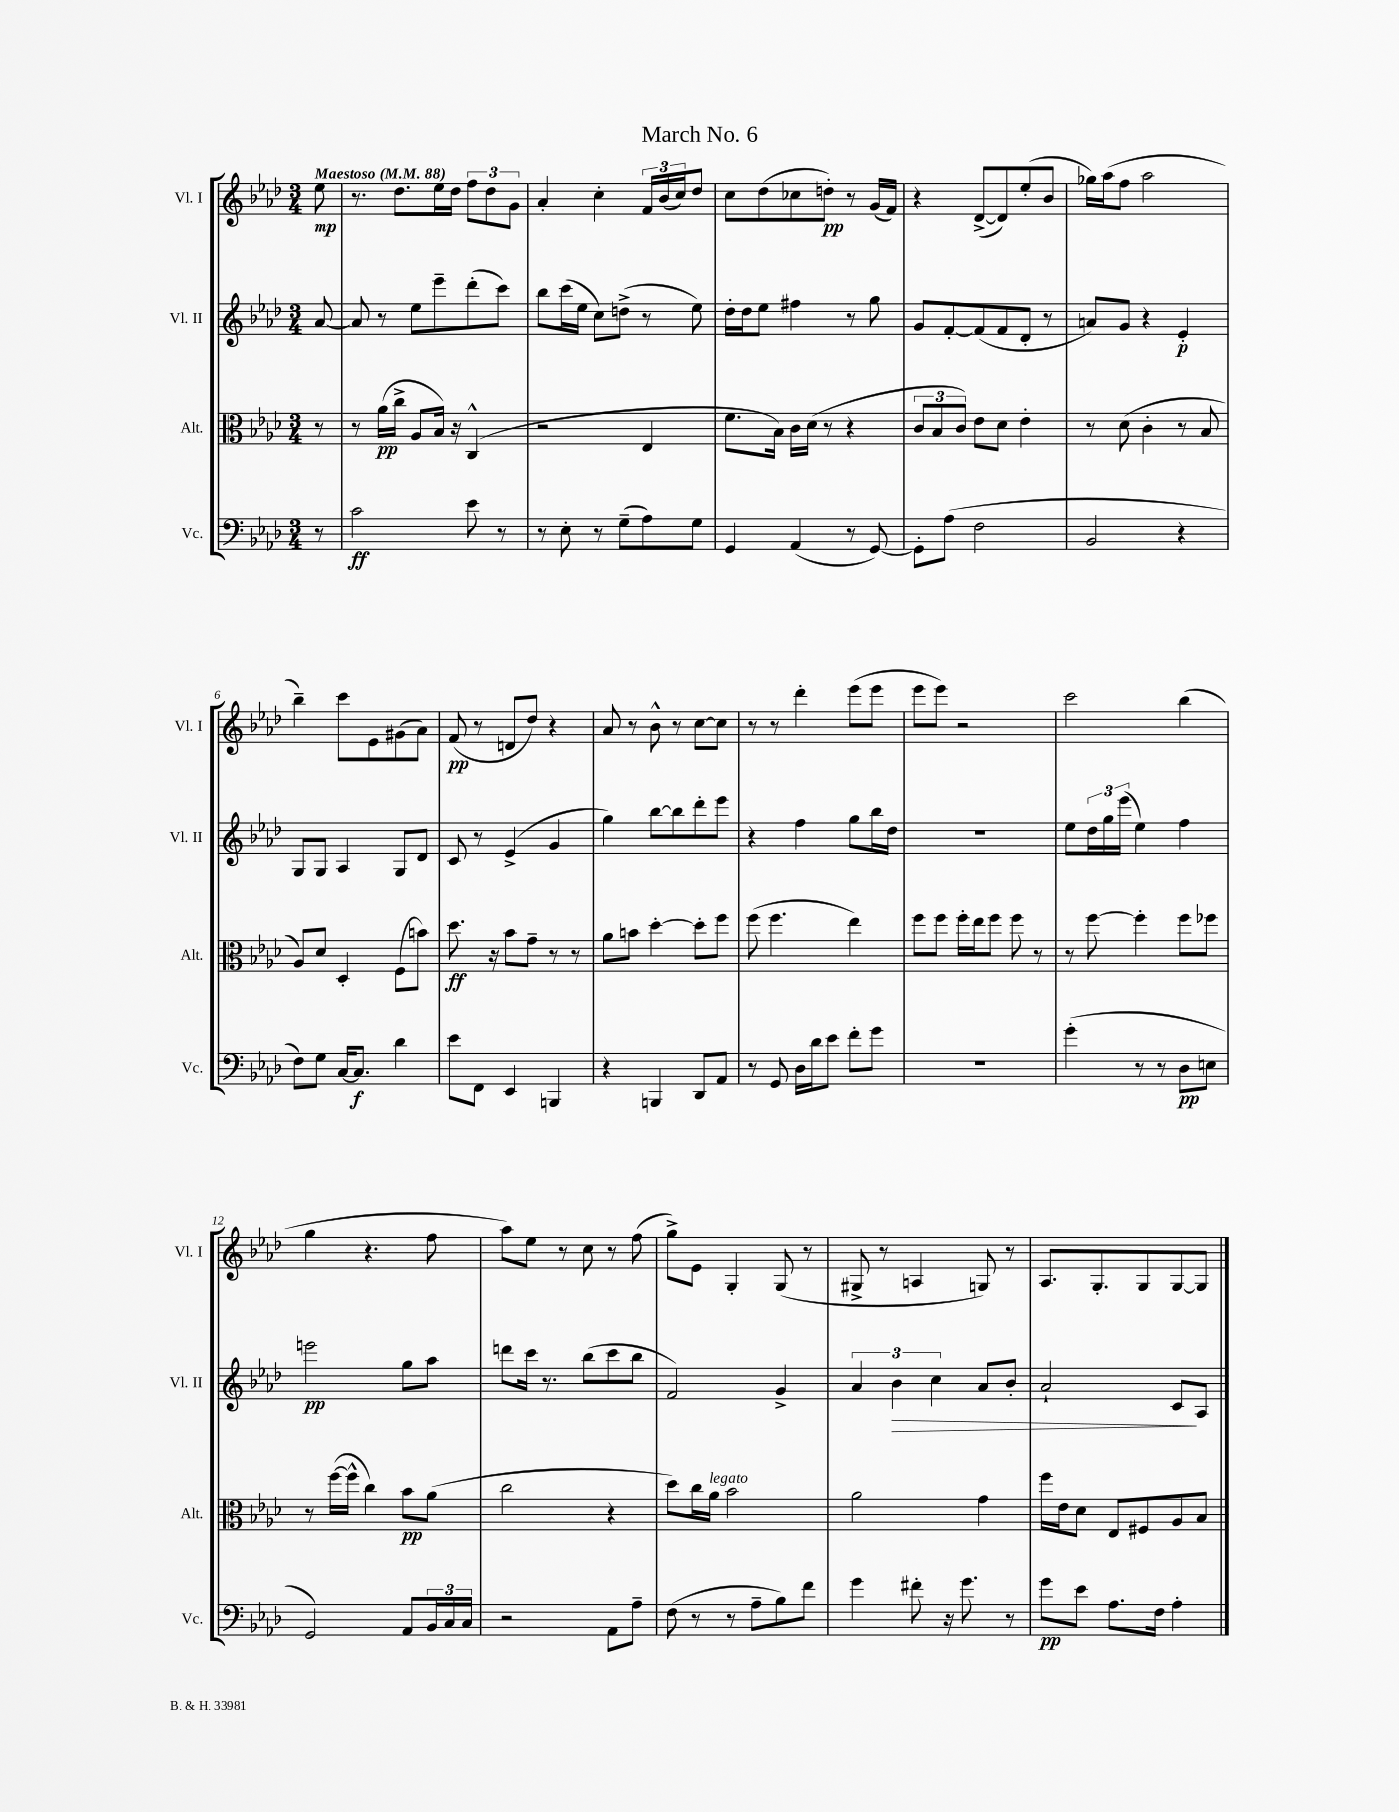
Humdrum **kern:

**kern	**dynam	**kern	**dynam	**kern	**dynam	**kern	**dynam
*part4	*part4	*part3	*part3	*part2	*part2	*part1	*part1
*staff4	*staff4	*staff3	*staff3	*staff2	*staff2	*staff1	*staff1
*I"Vc.	*	*I"Alt.	*	*I"Vl. II	*	*I"Vl. I	*
*I'Vc.	*	*I'Alt.	*	*I'Vl. II	*	*I'Vl. I	*
*clefF4	*	*clefC3	*	*clefG2	*	*clefG2	*
*k[b-e-a-d-]	*	*k[b-e-a-d-]	*	*k[b-e-a-d-]	*	*k[b-e-a-d-]	*
*M3/4	*	*M3/4	*	*M3/4	*	*M3/4	*
*MM88	*	*MM88	*	*MM88	*	*MM88	*
=	=	=	=	=	=	=	=
!	!	!	!	!	!	!LO:TX:a:B:t=Maestoso	!
8r	.	8r	.	[8a-/	.	8ee-\	mp
=1	=1	=1	=1	=1	=1	=1	=1
2c\	ff	8r	.	8a-/]	.	8.r	.
.	.	(16a-\LL	pp	8r	.	.	.
.	.	16cc^\JJ	.	.	.	8.dd-\L	.
.	.	8A-/L	.	8ee-\L	.	.	.
.	.	16B-/Jk)	.	8eee-~\	.	16ee-\L	.
.	.	16r	.	.	.	16dd-\JJ	.
8e-\	.	(4C^^/	.	(8ddd-'\	.	12ff\L	.
.	.	.	.	.	.	12dd-\	.
8r	.	.	.	8ccc\J)	.	.	.
.	.	.	.	.	.	12g\J	.
=2	=2	=2	=2	=2	=2	=2	=2
8r	.	2r	.	8bb-\L	.	4a-'/	.
8E-'\	.	.	.	(16ccc\L	.	.	.
.	.	.	.	16ee-\JJ	.	.	.
8r	.	.	.	8cc\L)	.	4cc'\	.
(8G~\L	.	.	.	(8ddn^\J	.	.	.
8A-\)	.	4E-/	.	8r	.	24f/LL	.
.	.	.	.	.	.	(24b-/	.
.	.	.	.	.	.	24cc/J)	.
8G\J	.	.	.	8ee-\)	.	8dd-/J	.
=3	=3	=3	=3	=3	=3	=3	=3
4GG/	.	8.f\L	.	16dd-'\LL	.	8cc\L	.
.	.	.	.	16dd-\J	.	.	.
.	.	.	.	8ee-\J	.	(8dd-\	.
.	.	16B-\Jk)	.	.	.	.	.
(4AA-/	.	16c\LL	.	4ff#X\	.	8cc-X\	.
.	.	(16d-\JJ	.	.	.	.	.
.	.	8r	.	.	.	8ddn'\J)	pp
8r	.	4r	.	8r	.	8r	.
[8GG/)	.	.	.	8gg\	.	(16g/LL	.
.	.	.	.	.	.	16f/JJ)	.
=4	=4	=4	=4	=4	=4	=4	=4
8GG'\L]	.	12c/L	.	8g/L	.	4r	.
.	.	12B-/	.	.	.	.	.
(8A-\J	.	.	.	[8f'/	.	.	.
.	.	12c/J)	.	.	.	.	.
2F\	.	8e-\L	.	(8f/]	.	([8d-^/L	.
.	.	8d-\J	.	8f/	.	8d-/])	.
.	.	4e-'\	.	8d-'/J	.	(8ee-'/	.
.	.	.	.	8r	.	8b-/J	.
=5	=5	=5	=5	=5	=5	=5	=5
2BB-/	.	8r	.	8an/L)	.	16gg-X\LL)	.
.	.	.	.	.	.	(16aa-\J	.
.	.	(8d-\	.	8g/J	.	8ff\J	.
.	.	4c'\	.	4r	.	2aa-\	.
4r	.	8r	.	4e-'/	p	.	.
.	.	8B-/	.	.	.	.	.
!!LO:LB:g=z
=6	=6	=6	=6	=6	=6	=6	=6
8F\L)	.	8A-/L)	.	8G/L	.	4bb-~\)	.
8G\J	.	8d-/J	.	8G/J	.	.	.
[16C/KL	.	4D-'/	.	4A-/	.	8ccc\L	.
8.C/J]	f	.	.	.	.	.	.
.	.	.	.	.	.	8e-\	.
4d-\	.	(8F\L	.	8G/L	.	(8g#X\	.
.	.	8bn\J)	.	8d-/J	.	8a-\J)	.
=7	=7	=7	=7	=7	=7	=7	=7
8e-\L	.	8.dd-\	ff	8c/	.	(8f/	pp
8FF\J	.	.	.	8r	.	8r	.
.	.	16r	.	.	.	.	.
4EE-/	.	8b-\L	.	(4e-^/	.	8dn/L	.
.	.	8g~\J	.	.	.	8dd-/J)	.
4BBBn/	.	8r	.	4g/	.	4r	.
.	.	8r	.	.	.	.	.
=8	=8	=8	=8	=8	=8	=8	=8
4r	.	8a-\L	.	4gg\)	.	8a-/	.
.	.	8bn\J	.	.	.	8r	.
4BBBn/	.	[4dd-'\	.	[8bb-\L	.	8b-^^\	.
.	.	.	.	8bb-\]	.	8r	.
8DD-/L	.	8dd-'\L]	.	8ddd-'\	.	[8cc\L	.
8AA-/J	.	8ff\J	.	8eee-\J	.	8cc\J]	.
=9	=9	=9	=9	=9	=9	=9	=9
8r	.	(8ff\	.	4r	.	8r	.
8GG/	.	4.ff\	.	.	.	8r	.
16D-\LL	.	.	.	4ff\	.	4ddd-'\	.
16d-\J	.	.	.	.	.	.	.
8e-\J	.	.	.	.	.	.	.
8f'\L	.	4ee-\)	.	8gg\L	.	(8eee-\L	.
8g\J	.	.	.	16bb-\L	.	8eee-\J	.
.	.	.	.	16dd-\JJ	.	.	.
=10	=10	=10	=10	=10	=10	=10	=10
2.r	.	8ff\L	.	2.r	.	8eee-\L	.
.	.	8ff\J	.	.	.	8eee-\J)	.
.	.	16ff'\LL	.	.	.	2r	.
.	.	16ee-\J	.	.	.	.	.
.	.	8ff\J	.	.	.	.	.
.	.	8ff\	.	.	.	.	.
.	.	8r	.	.	.	.	.
=11	=11	=11	=11	=11	=11	=11	=11
(4g'\	.	8r	.	8ee-\L	.	2ccc\	.
.	.	[8ff\	.	24dd-\L	.	.	.
.	.	.	.	24gg\	.	.	.
.	.	.	.	(24eee-\JJ	.	.	.
8r	.	4ff'\]	.	4ee-\)	.	.	.
8r	.	.	.	.	.	.	.
8D-\L	pp	8ff\L	.	4ff\	.	(4bb-\	.
8En\J	.	8ff-X\J	.	.	.	.	.
!!LO:LB:g=z
=12	=12	=12	=12	=12	=12	=12	=12
2GG/)	.	8r	.	2eeen\	pp	4gg\	.
.	.	([16ff\LL	.	.	.	.	.
.	.	16ff^^\JJ]	.	.	.	.	.
.	.	4cc\)	.	.	.	4.r	.
8AA-/L	.	8b-\L	pp	8gg\L	.	.	.
24BB-/L	.	(8a-\J	.	8aa-\J	.	8ff\	.
24C/	.	.	.	.	.	.	.
24C/JJ	.	.	.	.	.	.	.
=13	=13	=13	=13	=13	=13	=13	=13
2r	.	2cc\	.	8dddn\L	.	8aa-\L)	.
.	.	.	.	16ccc\Jk	.	8ee-\J	.
.	.	.	.	8.r	.	.	.
.	.	.	.	.	.	8r	.
.	.	.	.	(8bb-\L	.	8cc\	.
8AA-\L	.	4r	.	8ccc\	.	8r	.
8A-~\J	.	.	.	8bb-\J	.	(8ff\	.
=14	=14	=14	=14	=14	=14	=14	=14
(8F\	.	8dd-\L)	.	2f/)	.	8gg^\L)	.
8r	.	16cc\L	.	.	.	8e-\J	.
!	!	!LO:TX:a:i:t=legato	!	!	!	!	!
.	.	16a-\JJ	.	.	.	.	.
8r	.	2b-\	.	.	.	4G'/	.
8A-~\L	.	.	.	.	.	.	.
8B-\)	.	.	.	4g^/	.	(8G/	.
8f\J	.	.	.	.	.	8r	.
=15	=15	=15	=15	=15	=15	=15	=15
4g\	.	2a-\	.	6a-/	.	8G#X^/	.
.	.	.	.	.	.	8r	.
!	!	!	!	!	!LO:HP:b	!	!
.	.	.	.	6b-\	>	.	.
8f#X'\	.	.	.	.	.	4An/	.
.	.	.	.	6cc\	.	.	.
16r	.	.	.	.	.	.	.
8.g\	.	.	.	.	.	.	.
.	.	4g\	.	8a-/L	.	8Gn/)	.
8r	.	.	.	8b-'/J	.	8r	.
=16	=16	=16	=16	=16	=16	=16	=16
8g\L	pp	16ff\LL	.	2a-`/	.	8.A-/L	.
.	.	16e-\J	.	.	.	.	.
8e-\J	.	8d-\J	.	.	.	.	.
.	.	.	.	.	.	8.G'/	.
8.A-\L	.	8E-/L	.	.	.	.	.
.	.	8F#X/	.	.	.	8G/	.
16F\Jk	.	.	.	.	.	.	.
4A-'\	.	8A-/	.	8c/L	.	[8G/	.
.	.	8B-/J	.	8A-/J	]	8G/J]	.
==	==	==	==	==	==	==	==
*-	*-	*-	*-	*-	*-	*-	*-
